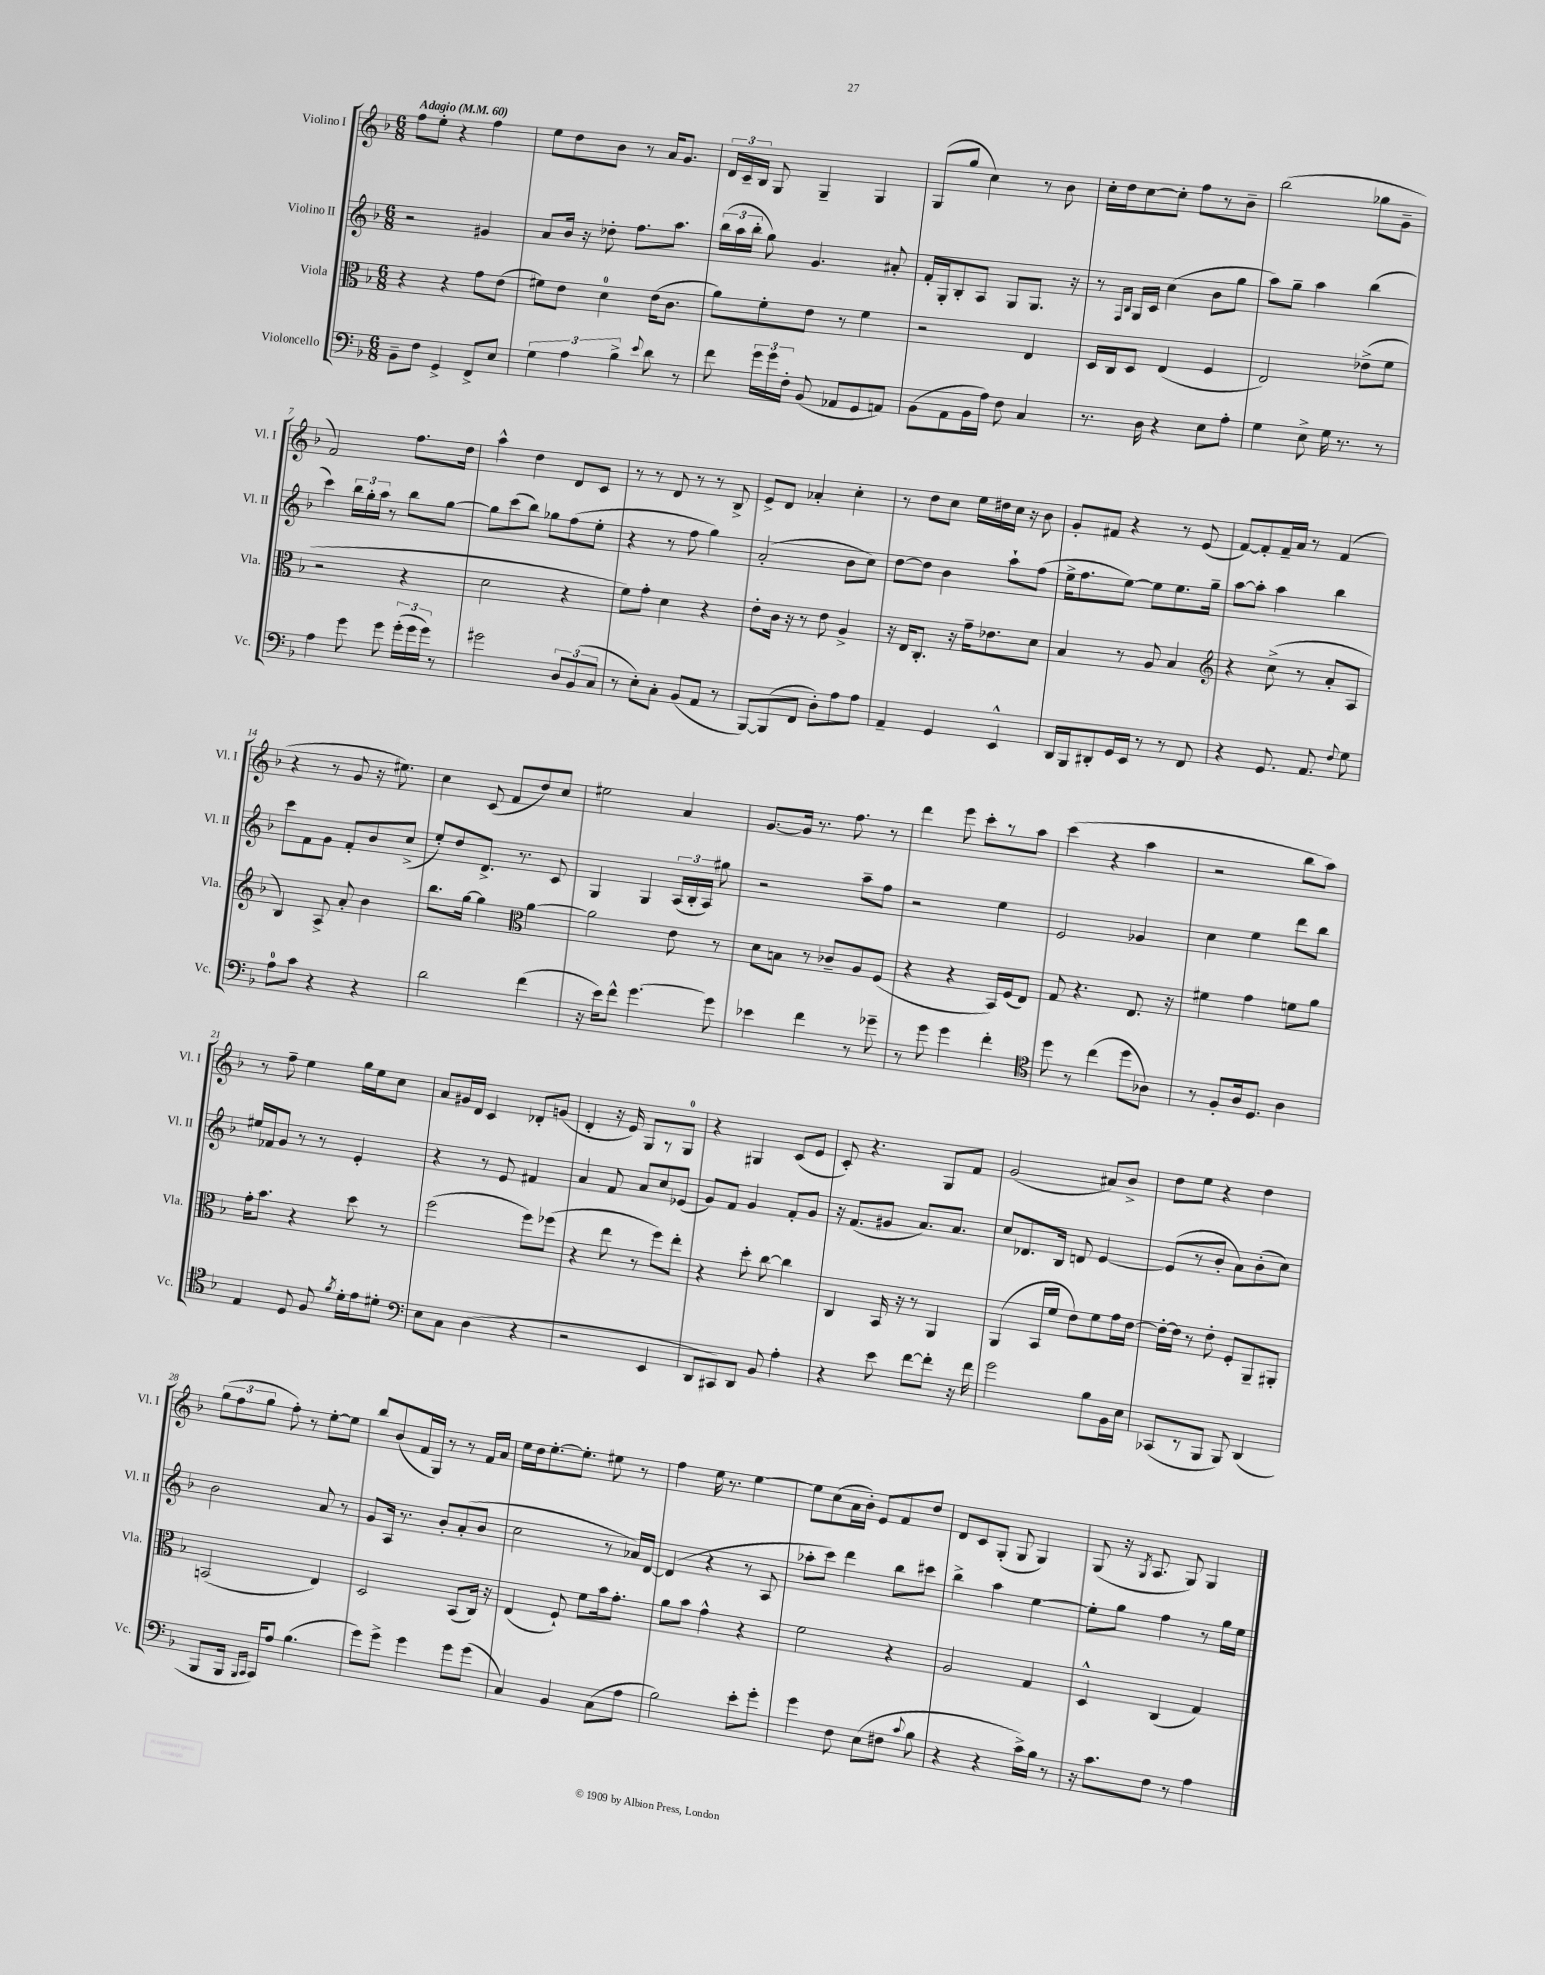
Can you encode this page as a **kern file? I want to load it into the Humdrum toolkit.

**kern	**kern	**kern	**kern
*part4	*part3	*part2	*part1
*staff4	*staff3	*staff2	*staff1
*I"Violoncello	*I"Viola	*I"Violino II	*I"Violino I
*I'Vc.	*I'Vla.	*I'Vl. II	*I'Vl. I
*clefF4	*clefC3	*clefG2	*clefG2
*k[b-]	*k[b-]	*k[b-]	*k[b-]
*M6/8	*M6/8	*M6/8	*M6/8
*MM60	*MM60	*MM60	*MM60
=1	=1	=1	=1
!	!	!	!LO:TX:a:B:t=Adagio
8BB-~\L	4r	2r	8ff\L
8F\J	.	.	8ee'\J
4GG^/	4r	.	4r
8FF^/L	8g\L	4g#X/	4ff\
8E/J	(8e\J	.	.
=2	=2	=2	=2
6G\	8f#X\L)	8a/L	8ee\L
.	8e\J	16b-/Jk	8dd\
6A\	.	.	.
.	.	16r	.
.	4d\	8dd-X'\	8b-\J
6B-^\	.	.	.
.	.	8.ff\L	8r
8qqe/	.	.	.
8d\	(16e\KL	.	16a/KL
.	8.c\J	8.aa\J	8.g/J
8r	.	.	.
=3	=3	=3	=3
8f\	8a\L)	(24bb-\LL	24d/LL
.	.	24aa\	24c~/
.	.	24bb-'\JJ	24B-/JJ
24g\LL	8f'\	8gg\)	8G/
24g\	.	.	.
24F'\JJ	.	.	.
(8BB-/	8e\J	4.g/	4G~/
8AA-X/L	8r	.	.
8GG/	4f\	.	4G/
8AAn/J)	.	8a#X'/	.
=4	=4	=4	=4
(8BB-\L	2r	16f'/LL	(8G/L
.	.	16G'/J	.
8AA\	.	8B-'/	8gg/J
16BB-\L	.	8A/J	4cc\)
16A\JJ)	.	.	.
8F\	.	8G/L	.
4C/	4E/	8.G/J	8r
.	.	.	8b-\
.	.	16r	.
=5	=5	=5	=5
8.r	16D/LL	8r	16cc'\LL
.	16C/J	.	16dd\J
.	.	16qqF/LL	.
.	.	16qqB-/JJ	.
.	8D/J	16G/LL	[8cc\
16D\	.	16c/JJ	.
4r	(4E/	(4cc\	8cc'\J]
.	.	.	8ff\L
8E\L	4F/	8b-\L	8r
8A'\J	.	8gg\J	8b-~\J
=6	=6	=6	=6
4G\	2E/)	8aa\L)	(2bb-\
.	.	8gg~\J	.
8E^\	.	4aa\	.
16G\	.	.	.
8.r	.	.	.
.	(8e-X^\L	(4bb-\	8gg-X\L
8r	8f\J	.	8g~\J
!!LO:LB:g=z
=7	=7	=7	=7
4A\	2r	4ccc\)	2f/)
8g\	.	24bb-\LL	.
.	.	24gg'\	.
.	.	24aa\JJ	.
8g\	.	8r	.
(24g'\LL	4r	8bb-\L	8.ff\L
24g\	.	.	.
24g\JJ)	.	.	.
8r	.	[8gg\J	.
.	.	.	16dd\Jk
=8	=8	=8	=8
2g#X\	2d\	8gg\L]	4aa^^\
.	.	(8ccc\	.
.	.	8bb-\J)	4dd\
.	.	8gg-X\L	.
12D/L	4r	(8ff\	8d/L
(12BB-/	.	.	.
.	.	8ee'\J	8c/J
12C/J	.	.	.
=9	=9	=9	=9
8r	8f\L)	4r	8r
8E'\L)	8g'\J	.	8r
8C'\J	4d\	8r	8d/
(8BB-/L	.	8ff\	8r
8AA/J	4r	4gg\)	8r
8r	.	.	8B-^/
=10	=10	=10	=10
[8BBB-/L)	8e'\L	(2a'/	8e^/L
(8BBB-/]	16c\Jk	.	8d/J
.	16r	.	.
8FF/J	8r	.	4a-X'/
8D'\L)	8e\	.	.
8A\	4A^/	8b-\L	4cc'\
8A\J	.	8cc\J)	.
=11	=11	=11	=11
4AA~/	16r	[8dd\L	8r
.	16E/KL	.	.
.	8.C'/J	8dd\J]	8dd\L
4GG/	.	4b-\	8cc\J
.	16r	.	.
.	16g~\KL	.	16ee\LL
.	8.e-X\	.	16dd#X\
4EE^^/	.	8aa`\L	16cc\JJ
.	.	.	16r
.	8d\J	(8ff\J	8b-\
=12	=12	=12	=12
16DD/LL	4B-/	16ee^\KL	8g'/L
16BBB-/J	.	8.ff\	.
8DD#X'/	.	.	8f#X/J
16GG/L	8r	[8ee\J)	4r
16EE/JJ	.	.	.
8r	8A/	8ee\L]	.
8r	4B-/	8.ee\	8r
8FF/	.	.	(8e/
.	.	16gg~\Jk	.
=13	=13	=13	=13
*	*clefG2	*	*
4r	4r	[8aa\L	[8f/L)
.	.	8aa'\J]	8f'/]
8.GG/	(8cc^\	4aa\	16f~/L
.	.	.	16a/JJ
.	8r	.	8r
8.AA/	.	.	.
.	8a'/L	4bb-\	(4f/
8qqF/	.	.	.
8G\	8A/J	.	.
!!LO:LB:g=z
=14	=14	=14	=14
8A\L	4B-/)	8ccc\L	4r
8c\J	.	8f\	.
4r	8A^/	8g\J	8r
.	8a'/	8f'/L	8g/
4r	4b-\	8b-/	16r
.	.	.	8.ee#X\)
.	.	(8cc^/J	.
=15	=15	=15	=15
2d\	8.bb-\L	8ee'/L)	4cc\
.	.	8dd/	.
.	[16gg\Jk	.	.
.	4gg\]	8.d^/J	(8c/
.	.	.	8f/L
.	.	8.r	.
*	*clefC3	*	*
(4f\	[4a\	.	8dd/)
.	.	8c/	8cc/J
=16	=16	=16	=16
16r	2a\]	4G/	2ee#X\
16e\KL)	.	.	.
8f^^\J	.	.	.
[4.g\	.	4G/	.
.	8e\	(24A/LL	4a/
.	.	24B-'/	.
.	.	24A/JJ)	.
8g\]	8r	8gg#X\	.
=17	=17	=17	=17
4e-X\	8d\L	2r	[8.g/L
.	8Bn\J	.	.
.	.	.	16g/Jk]
4f\	8r	.	8.r
.	8c-X~/L	.	.
.	.	.	8.ff\
8r	8A/	8aa~\L	.
8g-X~\	(8F/J	8ff\J	8r
=18	=18	=18	=18
8r	4r	2r	4ddd\
8g\	.	.	.
4g\	4r	.	8eee\
.	.	.	8ccc'\L
4f'\	16BB-/LL)	4ee\	8r
.	(16F/J	.	.
.	8E/J)	.	8aa\J
=19	=19	=19	=19
*clefC4	*	*	*
8dd\	8G/	2e/	(4ccc\
8r	4.r	.	.
(4cc\	.	.	4r
8dd\L	8.E/	4g-X/	4aa\
8A-X\J)	.	.	.
.	16r	.	.
=20	=20	=20	=20
8r	4f#X\	4cc\	2r
8F'/L	.	.	.
16A/k	4g\	4ee\	.
8.D/J	.	.	.
4A\	8fn\L	8ddd\L	8bb-\L
.	8a\J	8bb-\J	8aa\J)
!!LO:LB:g=z
=21	=21	=21	=21
4E/	16g'\KL	16ee#X/LL	8r
.	8.b-\J	16f-X/J	.
.	.	8g/J	8ff~\
8D/	4r	8r	4ee\
8F/	.	8r	.
8qf/	.	.	.
16d'\LL	8dd\	4e'/	16gg\LL
16e\J	.	.	16ee\J
8d#X'\J	8r	.	8cc\J
=22	=22	=22	=22
*clefF4	*	*	*
8E\L	(2ff\	4r	8a/L
8C\J	.	.	16g#X/L
.	.	.	16d/JJ
(4D\	.	8r	4c/
.	.	8e/	.
4r	8ff\L)	4f#X/	8d-X'/L
.	(8ff-X\J	.	(8gn/J
=23	=23	=23	=23
2r	4r	4a/	4d'/
.	8ee\	8f/	16r
.	.	.	16e/)
.	8r	8a/L	8G/L
4EE/	8ff\L)	8cc/	8r
.	8ee'\J	(8e-X/J	8G/J
=24	=24	=24	=24
8DD/L	4r	8g/L)	4r
8CC#X/)	.	8f/J	.
8DD/J	8dd'\	4g/	4G#X/
8BB-/	[8cc\	.	.
4A'\	4cc\]	8f'/L	(8c/L
.	.	8g/J	8e/J
=25	=25	=25	=25
4r	4C/	16r	8c'/)
.	.	(8.f/L	.
.	.	.	4.r
8e\	16BB-/	8g#X/J	.
.	16r	.	.
[8f\L	8r	8.a/L)	.
8f'\J]	4AA/	.	8G/L
.	.	8.a/J	.
16r	.	.	8f/J
16f\	.	.	.
=26	=26	=26	=26
2g\	(4AA/	8cc/L	(2g/
.	.	8.d-X/	.
.	16BB-/LL	.	.
.	16f/JJ	16B-/Jk	.
.	8e\L)	8dn/	.
8B-\L	8f\	[4e/	8a#X/L)
16BB-\L	16g\L	.	8b-^/J
16E\JJ	[16e\JJ	.	.
=27	=27	=27	=27
(8CC-X/L	16e'\LL_	(8e/L]	8dd\L
.	16e\JJ]	.	.
8r	8r	8r	8ee\J
8BBB-/J	8e'\	8b-'/J	4r
8BBB-/)	8F'/L	8a\L)	.
(4DD/	8AA~/	(8b-'\	4dd\
.	8AA#X'/J	8cc\J)	.
!!LO:LB:g=z
=28	=28	=28	=28
8BBB-/L	(2BBn/	2b-\	(12gg\L
.	.	.	12ff\
16BBB-/Jk	.	.	.
.	.	.	12gg\J
16qqBBB-/LL	.	.	.
16qqCC/JJ	.	.	.
16CC/KL)	.	.	.
8A/J	.	.	8ff'\)
(4.B-\	.	.	8r
.	4E/)	8a/	[8ee'\L
.	.	8r	8ee\J]
=29	=29	=29	=29
8g\L)	2D/	8g/L	8bb-/L
8g^\J	.	16A/Jk	(8b-/
.	.	8.r	.
4g\	.	.	16f/L
.	.	.	16G/JJ)
.	.	8b-'/L	8r
8g\L	(8BB-/L	(8a'/	8r
(8g\J	16C/Jk)	8b-/J	16f/LL
.	16r	.	16a/JJ
=30	=30	=30	=30
4C/)	(4E/	2cc\	16ee\LL
.	.	.	16dd\J
.	.	.	[8.ee'\
4BB-/	8F`/)	.	.
.	.	.	8.ee'\J]
.	8f\L	.	.
(8C\L	16b-\k	8r	8ee#X\
.	8.g'\J	.	.
8A\J	.	16a-X/LL)	8r
.	.	[16d/JJ	.
=31	=31	=31	=31
2B-\)	8a\L	(4d/]	4ff\
.	8b-\J	.	.
.	4g^^\	4r	16ee\
.	.	.	8.r
8e'\L	4r	8r	[4ee\
8g'\J	.	8A/	.
=32	=32	=32	=32
4g\	2f\	8aa-X'\L	8ee\L]
.	.	8ccc\J)	(8cc\
8F\	.	4ddd\	16a\L
.	.	.	16b-'\JJ)
(8E\L	.	.	8e/L
8F#X\J	4r	8bb-\L	8f/
8qqc/	.	.	.
8B-\	.	8ccc#X\J	8dd/J
=33	=33	=33	=33
4r	2A/	4bb-^\	8d/L
.	.	.	8c/
4r	.	4aa\	(8G'/J
.	.	.	8G/
16c^\LL)	4G/	[4ee\	4G/)
16B-\JJ	.	.	.
8r	.	.	.
=34	=34	=34	=34
16r	4D^^/	8ee'\L]	(8G/
8.c\L	.	.	.
.	.	8gg\J	16r
.	.	.	8qG/
.	.	.	8.A/
8F\J	(4C/	4ff\	.
8r	.	.	8G/)
4A\	4G/)	8r	4G/
.	.	16gg\LL	.
.	.	16ee\JJ	.
==	==	==	==
*-	*-	*-	*-
